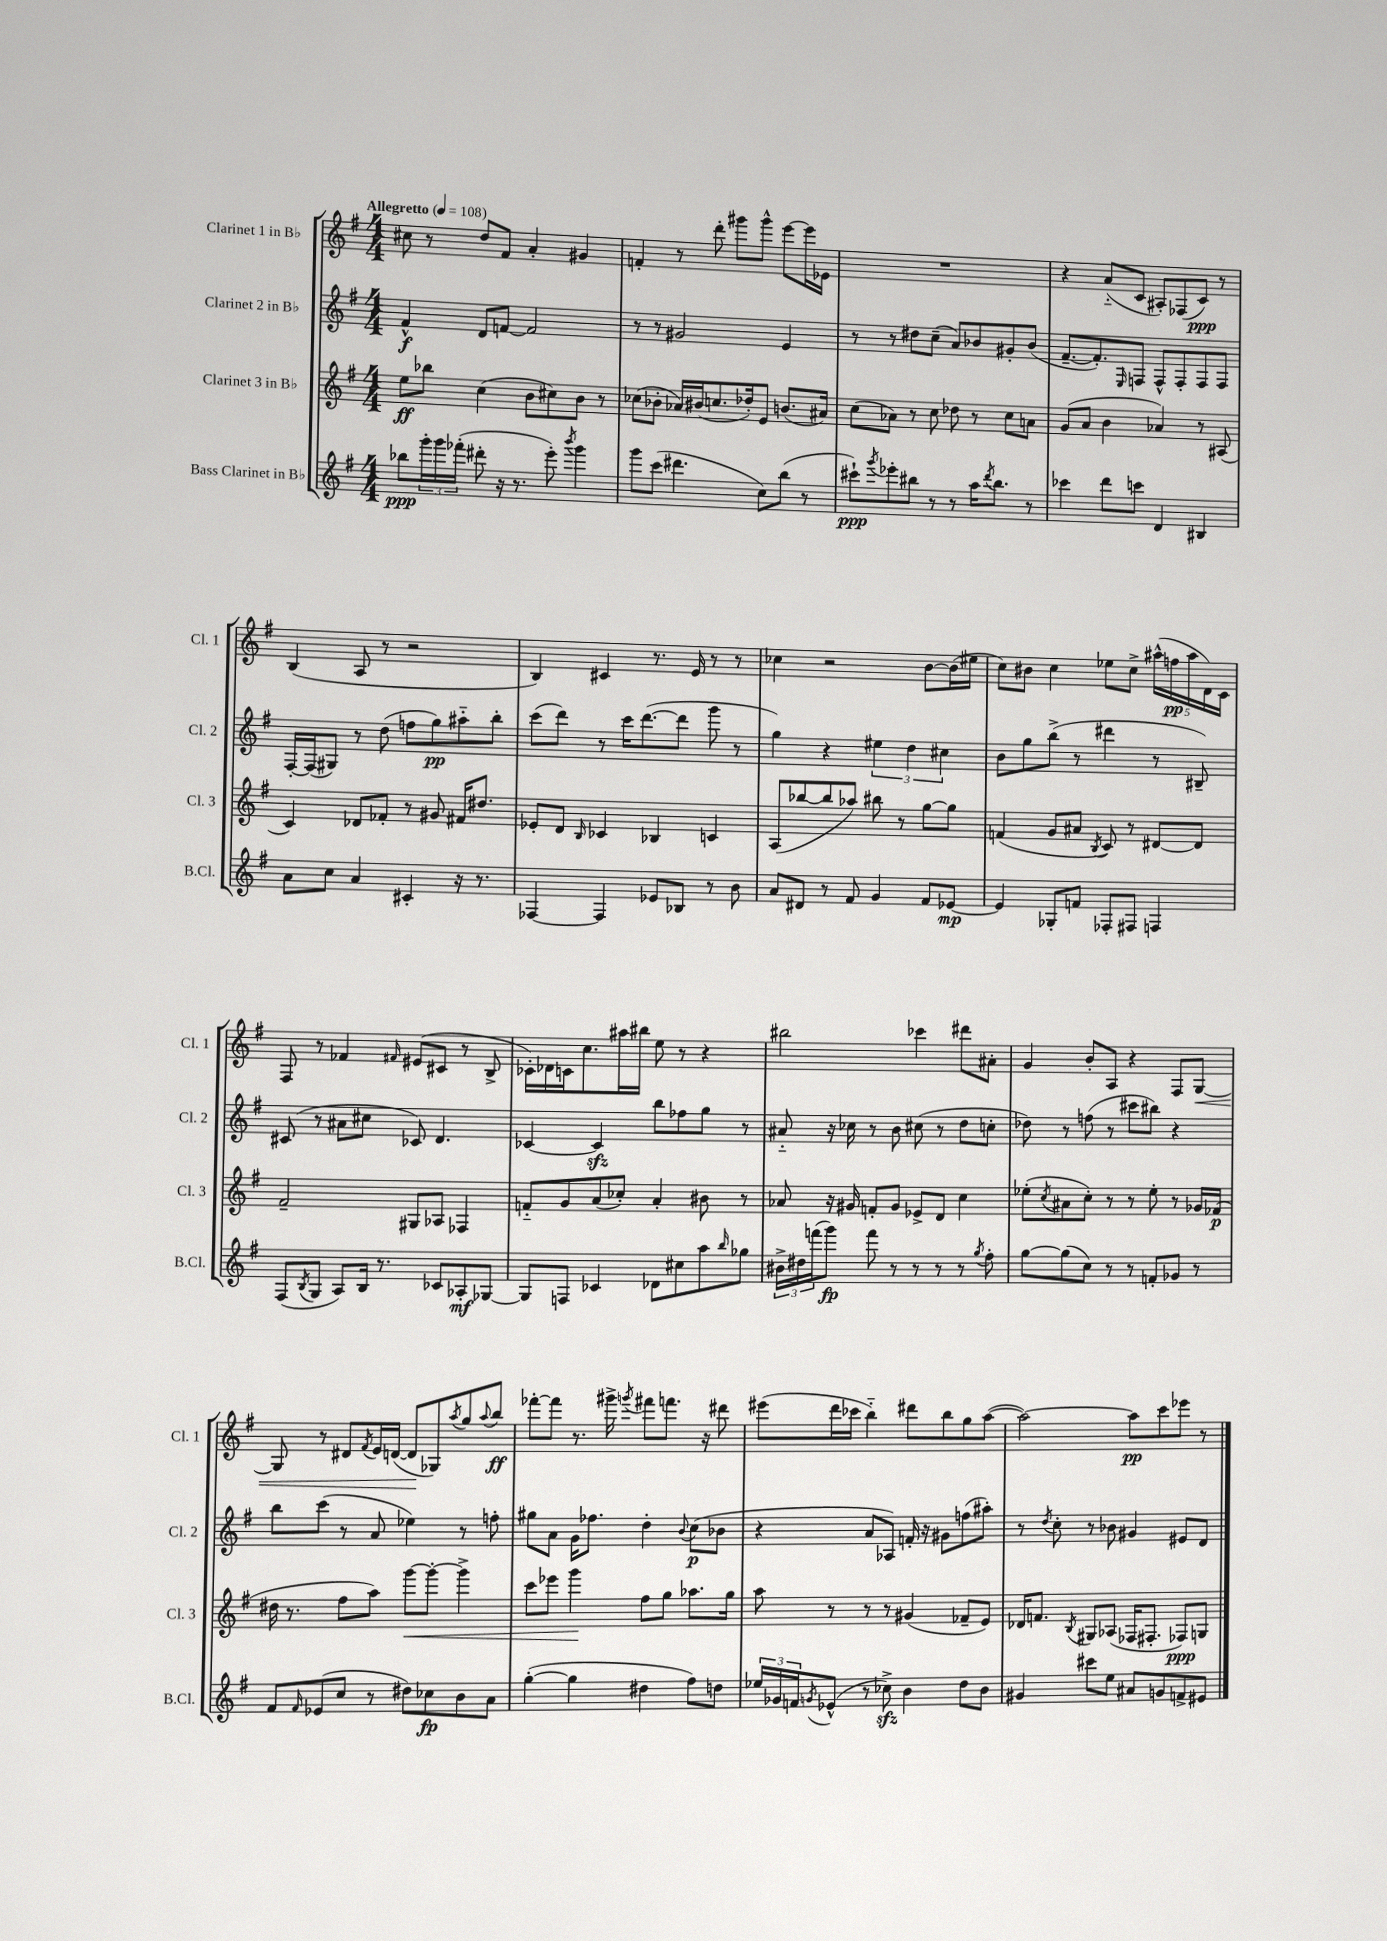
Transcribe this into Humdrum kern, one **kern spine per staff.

**kern	**dynam	**kern	**dynam	**kern	**dynam	**kern	**dynam
*part4	*part4	*part3	*part3	*part2	*part2	*part1	*part1
*staff4	*staff4	*staff3	*staff3	*staff2	*staff2	*staff1	*staff1
*I"Bass Clarinet in B♭	*	*I"Clarinet 3 in B♭	*	*I"Clarinet 2 in B♭	*	*I"Clarinet 1 in B♭	*
*I'B.Cl.	*	*I'Cl. 3	*	*I'Cl. 2	*	*I'Cl. 1	*
*clefG2	*	*clefG2	*	*clefG2	*	*clefG2	*
*k[f#]	*	*k[f#]	*	*k[f#]	*	*k[f#]	*
*M4/4	*	*M4/4	*	*M4/4	*	*M4/4	*
*MM108	*	*MM108	*	*MM108	*	*MM108	*
=1	=1	=1	=1	=1	=1	=1	=1
!	!	!	!	!	!	!LO:TX:a:B:t=Allegretto	!
8bb-X\L	ppp	8ee\L	ff	4f#^^/	f	8cc#X\	.
24ggg'\L	.	8bb-X\J	.	.	.	8r	.
24ggg\	.	.	.	.	.	.	.
(24fff-X'\JJ	.	.	.	.	.	.	.
8ddd#X'\	.	(4cc\	.	8d/L	.	8dd/L	.
16r	.	.	.	[8fn/J	.	8f#/J	.
8.r	.	.	.	.	.	.	.
.	.	8b\L	.	2f/]	.	4a'/	.
8eee'\)	.	8cc#X\)	.	.	.	.	.
8qbbb/	.	.	.	.	.	.	.
4ggg\	.	8b\J	.	.	.	4g#X/	.
.	.	8r	.	.	.	.	.
=2	=2	=2	=2	=2	=2	=2	=2
8ggg\L	.	(8cc-X\L	.	8r	.	4fn'/	.
(8ccc\J	.	8b-X'\J	.	8r	.	.	.
4.ddd#X\	.	16a-X/LL)	.	2g#X/	.	8r	.
.	.	(16b#X/J	.	.	.	.	.
.	.	8.ccn/	.	.	.	8ddd'\	.
.	.	.	.	.	.	8ggg#X\L	.
.	.	16dd-X'/k)	.	.	.	.	.
8cc\L)	.	8e/J	.	.	.	8ggg#^^\J	.
(8bb\J	.	(8.bn/L	.	4e/	.	[8eee\L	.
8r	.	.	.	.	.	16eee\L]	.
.	.	16a#X/Jk)	.	.	.	16e-X\JJ	.
=3	=3	=3	=3	=3	=3	=3	=3
8ccc#X`\L)	ppp	(8cc\L	.	8r	.	1r	.
8qggg/	.	.	.	.	.	.	.
8eee-X'\	.	8a-X\J)	.	8r	.	.	.
8bb#X\J	.	8r	.	8dd#X\L	.	.	.
8r	.	8cc\	.	(8cc~\J	.	.	.
8r	.	8dd-X\	.	8a/L)	.	.	.
16aa\KL	.	8r	.	8b-X/	.	.	.
8qddd/	.	.	.	.	.	.	.
8.bb#\J	.	.	.	.	.	.	.
.	.	8cc\L	.	8g#X'/	.	.	.
8r	.	8an\J	.	(8b-/J	.	.	.
=4	=4	=4	=4	=4	=4	=4	=4
4ccc-X\	.	(8g/L	.	[8.f#~/L	.	4r	.
.	.	8a/J	.	.	.	.	.
.	.	.	.	8.f#'/])	.	.	.
8ddd\L	.	4b\	.	.	.	(8a/L	.
.	.	.	.	16qqE/	.	.	.
8cccn\J	.	.	.	8Fn/J	.	8c/J	.
4d/	.	4a-X/)	.	8F^^/L	.	8A#X'/L)	.
.	.	.	.	8F'/	.	(8F-X/	.
4B#X/	.	8r	.	8F/	.	8c/J)	ppp
.	.	(8A#X/	.	8F/J	.	8r	.
!!LO:LB:g=z
=5	=5	=5	=5	=5	=5	=5	=5
8a\L	.	4c/)	.	[16F#'/LL	.	(4B/	.
.	.	.	.	(16F#/J]	.	.	.
8cc\J	.	.	.	8G#X/J)	.	.	.
4a/	.	8d-X/L	.	8r	.	8A/	.
.	.	8f-X'/J	.	(8dd\	.	8r	.
4c#X'/	.	8r	.	8ffn\L	.	2r	.
.	.	8g#X/	.	8gg\)	pp	.	.
16r	.	16f#X/KL	.	8aa#X\	.	.	.
8.r	.	8.dd#X/J	.	.	.	.	.
.	.	.	.	8bb'\J	.	.	.
=6	=6	=6	=6	=6	=6	=6	=6
[4F-X/	.	8e-X'/L	.	(8ccc\L	.	4B/)	.
.	.	8d/J	.	8ddd\J)	.	.	.
.	.	16qqB/	.	.	.	.	.
4F-/]	.	4c-X/	.	8r	.	4c#X/	.
.	.	.	.	16ccc\KL	.	.	.
.	.	.	.	([8.ddd\	.	.	.
8e-X/L	.	4B-X/	.	.	.	8.r	.
8B-X/J	.	.	.	8ddd\J]	.	.	.
.	.	.	.	.	.	16e/	.
8r	.	4cn/	.	8ggg\	.	8r	.
8b\	.	.	.	8r	.	8r	.
=7	=7	=7	=7	=7	=7	=7	=7
8a/L	.	(8A/L	.	4gg\)	.	4cc-X\	.
8d#X/J	.	[8bb-X/	.	.	.	.	.
8r	.	8bb-/]	.	4r	.	2r	.
8f#/	.	8aa-X/J)	.	.	.	.	.
4g/	.	8bb#X\	.	6ee#X\	.	.	.
.	.	8r	.	.	.	.	.
.	.	.	.	6dd\	.	.	.
8f#/L	.	[8gg\L	.	.	.	[8b\L	.
.	.	.	.	6cc#X\	.	.	.
[8e-X/J	mp	8gg\J]	.	.	.	(16b\L]	.
.	.	.	.	.	.	16ee#X\JJ	.
=8	=8	=8	=8	=8	=8	=8	=8
4e-/]	.	(4fn/	.	8b\L	.	8cc\L)	.
.	.	.	.	8gg\	.	8b#X\J	.
8G-X'/L	.	8g/L	.	(8bb^\J	.	4cc\	.
8fn/J	.	8a#X/J	.	8r	.	.	.
.	.	8qB/	.	.	.	.	.
8F-X'/L	.	8c/)	.	4ddd#X\	.	8ee-X\L	.
8F#X/J	.	8r	.	.	.	8cc^\J	.
4Fn/	.	[8d#X/L	.	8r	.	(20aa#X^^\LL	.
.	.	.	.	.	.	20ffn\	pp
.	.	.	.	.	.	20aa#\	.
.	.	8d#/J]	.	8B#X~/)	.	.	.
.	.	.	.	.	.	20d\)	.
.	.	.	.	.	.	20c\JJ	.
!!LO:LB:g=z
=9	=9	=9	=9	=9	=9	=9	=9
(8F#/L	.	2f#~/	.	(8c#X/	.	8F#/	.
8qB/	.	.	.	.	.	.	.
8G/J	.	.	.	8r	.	8r	.
8A/L)	.	.	.	8a#X\L	.	4f-X/	.
16B/Jk	.	.	.	8cc#X\J	.	.	.
8.r	.	.	.	.	.	.	.
.	.	.	.	.	.	16qqf#X/	.
.	.	8G#X/L	.	8c-X/)	.	(8e#X/L	.
8c-X/L	.	8A-X/J	.	4.d/	.	8c#X/J	.
8A-X'/	mf	4F-X/	.	.	.	8r	.
[8G-X/J	.	.	.	.	.	8B^/	.
=10	=10	=10	=10	=10	=10	=10	=10
8G-/L]	.	8fn/L	.	[4c-X/	.	16c-X'\LL)	.
.	.	.	.	.	.	16d-X\	.
8Fn/J	.	8g/	.	.	.	16cn\J	.
.	.	.	.	.	.	8.cc\	.
4c-X/	.	(8a/	.	4c-zz/]	.	.	.
.	.	8cc-X'/J)	.	.	.	16aa#X\L	.
.	.	.	.	.	.	16bb#X\JJ	.
8d-X\L	.	4a'/	.	8bb\L	.	8ee\	.
8cc#X\	.	.	.	8ff-X\	.	8r	.
8aa\	.	8b#X\	.	8gg\J	.	4r	.
16qqbb/	.	.	.	.	.	.	.
8gg-X\J	.	8r	.	8r	.	.	.
=11	=11	=11	=11	=11	=11	=11	=11
24b#X^\LL	.	8a-X/	.	8a#X/	.	2bb#X\	.
24dd#X\	.	.	.	.	.	.	.
(24fffn\J	.	.	.	.	.	.	.
8ggg\J)	fp	16r	.	16r	.	.	.
.	.	16g#X/	.	16cc-X\	.	.	.
8fff\	.	8fn'/L	.	8r	.	.	.
8r	.	8g#/J	.	8b\	.	.	.
8r	.	8e-X^/L	.	(8cc#X\	.	4ccc-X\	.
8r	.	8d/J	.	8r	.	.	.
8r	.	4cc\	.	8dd\L	.	8ddd#X\L	.
8qgg/	.	.	.	.	.	.	.
8ff#'\	.	.	.	8ccn'\J	.	8a#X'\J	.
=12	=12	=12	=12	=12	=12	=12	=12
[8gg\L	.	(8ee-X'\L	.	8dd-X\)	.	4g/	.
.	.	8qcc/	.	.	.	.	.
(8gg\]	.	8a#X\	.	8r	.	.	.
8cc\J)	.	8cc'\J)	.	(8ffn\	.	8b'/L	.
8r	.	8r	.	8r	.	8A/J	.
8r	.	8r	.	8ccc#X\L	.	4r	.
8fn'/L	.	8ee-'\	.	8bb#X\J)	.	.	.
8g-X/J	.	8r	.	4r	.	8F#/L	.
!	!	!	!	!	!	!	!LO:HP:b
8r	.	16g-X/LL	.	.	.	[8G/J	<
.	.	(16f-X/JJ	p	.	.	.	.
!!LO:LB:g=z
=13	=13	=13	=13	=13	=13	=13	=13
8f#/L	.	16dd#X\	.	8bb\L	.	8G/]	.
.	.	8.r	.	.	.	.	.
16qqf#/	.	.	.	.	.	.	.
(8e-X/	.	.	.	(8ccc\J	.	8r	.
8cc/J	.	8ff#\L	.	8r	.	8d#X/L	.
.	.	.	.	.	.	8qf#/	.
8r	.	8aa\J)	.	8a/	.	16e/L	.
.	.	.	.	.	.	([16dn/JJ	.
!	!	!	!LO:HP:b	!	!	!	!
8dd#X\L)	.	[8ggg\L	<	4ee-X\)	.	8d/L]	.
8cc-X\	fp	8ggg'\J_	.	.	.	8G-X/)	[
.	.	.	.	.	.	8qaa/	.
8b\	.	4ggg^\]	.	8r	.	8gg/	.
.	.	.	.	.	.	8qqaa/	.
8a\J	.	.	.	8ffn'\	.	8bb/J	ff
=14	=14	=14	=14	=14	=14	=14	=14
([4gg'\	.	8ccc\L	.	8gg#X\L	.	[8fff-X'\L	.
.	.	8eee-X\J	.	8a\J	.	8fff-\J]	.
4gg\]	.	4ggg\	.	16g\KL	.	8.r	.
.	.	.	.	8.ff-X\J	.	.	.
.	.	.	.	.	.	16ggg#X^\	.
.	.	.	.	.	.	8qgggn/	.
4dd#X\	.	8ff#\L	[	4dd'\	.	8fff#X\L	.
.	.	8gg\J	.	.	.	8.fffn\J	.
.	.	.	.	8qqb/	.	.	.
8ff#\L)	.	8.aa-X\L	.	(8cc\L	p	.	.
.	.	.	.	.	.	16r	.
8ddn\J	.	.	.	8b-X\J	.	8ddd#X\	.
.	.	16gg\Jk	.	.	.	.	.
=15	=15	=15	=15	=15	=15	=15	=15
24ee-X/LL	.	8aa\	.	4r	.	(8eee#X\L	.
24g-X/	.	.	.	.	.	.	.
24fn/J	.	.	.	.	.	.	.
8qgn/	.	.	.	.	.	.	.
(8e-X^^/J	.	8r	.	.	.	16ddd\L	.
.	.	.	.	.	.	16ccc-X\JJ	.
8r	.	8r	.	8a/L	.	4bb\)	.
8cc-Xzz^\)	.	8r	.	8A-X/J)	.	.	.
4b\	.	(4g#X/	.	16fn'/	.	8ddd#X\L	.
.	.	.	.	16r	.	.	.
.	.	.	.	8g#X\L	.	8bb\	.
8dd\L	.	8f-X~/L	.	(8ffn\	.	8gg\	.
8b\J	.	8e/J)	.	8aa#X'\J)	.	([8aa\J	.
=16	=16	=16	=16	=16	=16	=16	=16
4g#X/	.	16d-X/KL	.	8r	.	2aa\_)	.
.	.	8.fn/J	.	.	.	.	.
.	.	.	.	8qdd/	.	.	.
.	.	.	.	8cc'\	.	.	.
.	.	8qB/	.	.	.	.	.
8ccc#X\L	.	8G#X/L	.	8r	.	.	.
8ee\J	.	(8A-X/J	.	8b-X\	.	.	.
8a#X/L	.	16F-X/KL	.	4g#X/	.	8aa\L]	pp
.	.	8.F#X'/J	.	.	.	.	.
8gn/	.	.	.	.	.	8ccc\	.
8fn^/	.	8F-X/L)	ppp	8e#X/L	.	8eee-X\J	.
8e#X/J	.	8Gn/J	.	8d/J	.	8r	.
==	==	==	==	==	==	==	==
*-	*-	*-	*-	*-	*-	*-	*-
